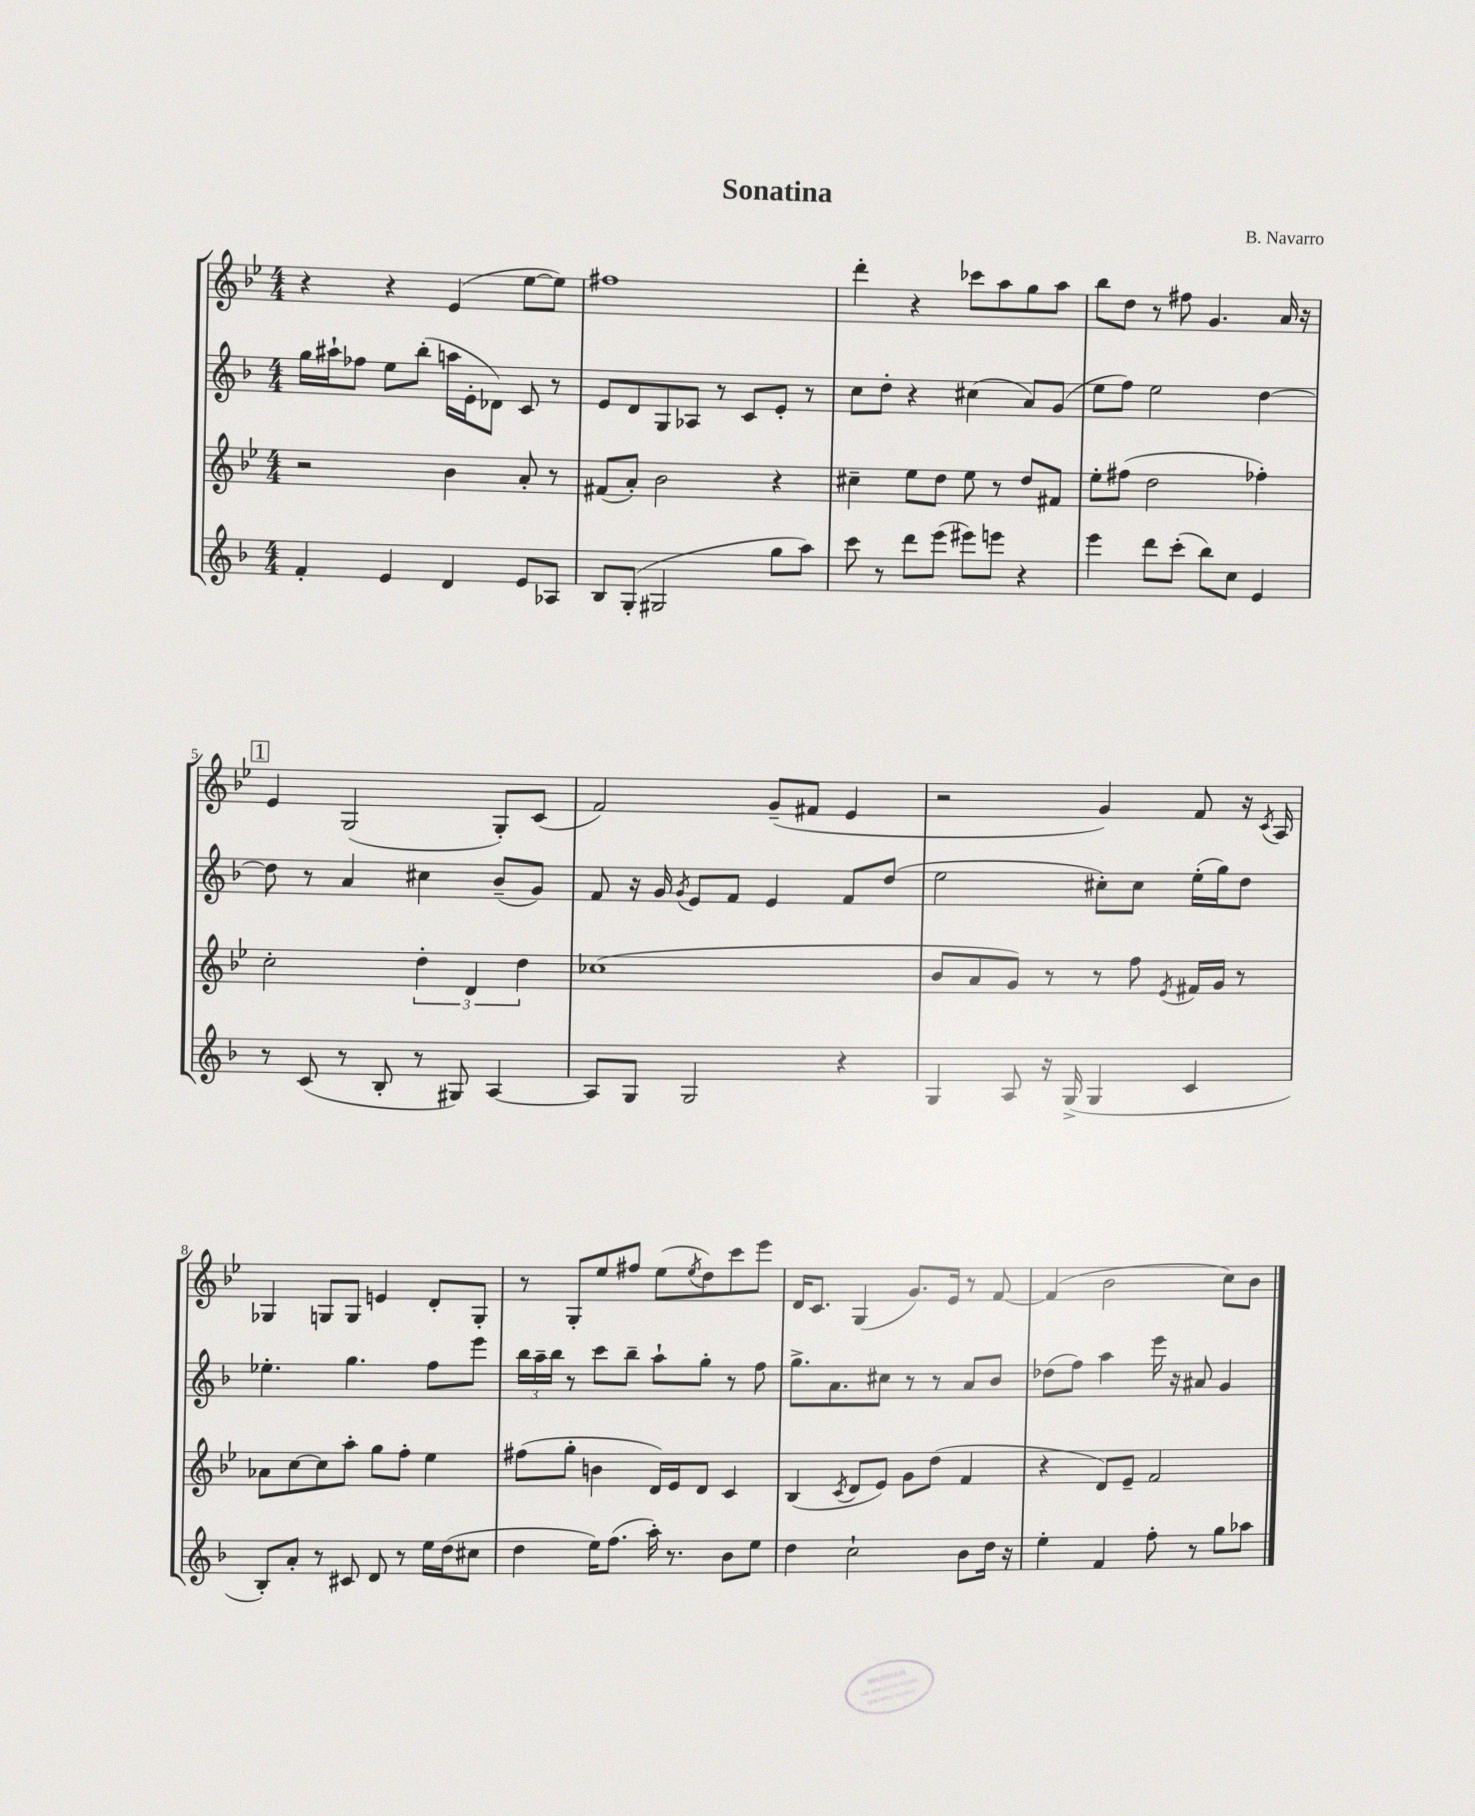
\header { title = "Sonatina" composer = "B. Navarro" }
<<
\new StaffGroup <<
\new Staff = "s0" {
    \clef treble \key bes \major \numericTimeSignature \time 4/4
    r4 r4 ees'4( ees''8~ ees''8) |
    fis''1 |
    d'''4-. r4 ces'''8 a''8 g''8 a''8 |
    bes''8 d''8 r8 fis''8 g'4. a'16 r16 |
    \mark \markup { \box "1" } ees'4 g2( g8-.) c'8( |
    f'2) g'8--( fis'8 ees'4 |
    r2 g'4) f'8 r16 \acciaccatura { c'8 } a16 |
    ges4 g8 g8 e'4 d'8-. g8-. |
    r8 g8-. ees''8 fis''8 ees''8( \acciaccatura { ees''8 } d''8) c'''8 ees'''8 |
    d'16 c'8. g4( g'8.) ees'16 r8 f'8~ |
    f'4( bes'2 c''8) bes'8 \bar "|." |
}
\new Staff = "s1" {
    \clef treble \key f \major \numericTimeSignature \time 4/4
    g''16 ais''16-! fes''8 e''8 bes''8-.( a''16 e'16-. des'8) c'8 r8 |
    e'8 d'8 g8 aes8 r8 c'8 e'8-. r8 |
    c''8 d''8-. r4 cis''4( a'8) g'8( |
    e''8 f''8) e''2 d''4~ |
    \mark \markup { \box "1" } d''8 r8 a'4 cis''4 bes'8--( g'8) |
    f'8 r16 g'16 \acciaccatura { g'8 } e'8 f'8 e'4 f'8 d''8( |
    e''2 cis''8-.) cis''8 e''16-.( g''16) d''8 |
    ees''4.-. g''4. f''8 e'''8 |
    \tuplet 3/2 { bes''16 a''16-- bes''16 } r8 c'''8 bes''8-- a''8-! g''8-. r8 f''8 |
    g''8.-> a'8. cis''8 r8 r8 a'8 bes'8 |
    des''8( f''8) a''4 e'''16 r16 ais'8 g'4 \bar "|." |
}
\new Staff = "s2" {
    \clef treble \key bes \major \numericTimeSignature \time 4/4
    r2 bes'4 a'8-. r8 |
    fis'8( a'8-.) bes'2 r4 |
    cis''4-- ees''8 d''8 ees''8 r8 d''8 fis'8 |
    ees''8-. fis''8( d''2 fes''4-.) |
    \mark \markup { \box "1" } c''2-. \tuplet 3/2 { d''4-. d'4 d''4 } |
    ces''1( |
    bes'8 a'8 g'8) r8 r8 f''8 \acciaccatura { ees'8 } fis'16 g'16 r8 |
    aes'8 c''8~ c''8 a''8-. g''8 f''8-. ees''4 |
    fis''8( g''8-. b'4 d'16) ees'16 d'8 c'4 |
    bes4( \acciaccatura { c'8 } d'8 ees'8) g'8 d''8( f'4 |
    r4 d'8) ees'8-- f'2 \bar "|." |
}
\new Staff = "s3" {
    \clef treble \key f \major \numericTimeSignature \time 4/4
    f'4-. e'4 d'4 e'8 aes8 |
    bes8 g8-.( gis2 g''8 a''8) |
    c'''8 r8 d'''8 e'''8( eis'''8) e'''8 r4 |
    e'''4 d'''8 c'''8-.( bes''8) c''8 e'4 |
    \mark \markup { \box "1" } r8 c'8( r8 bes8-. r8 gis8) a4~ |
    a8 g8 g2 r4 |
    g4 a8 r16 g16->( g4 c'4 |
    bes8-.) a'8-. r8 cis'8 d'8 r8 e''16 d''16( cis''8 |
    d''4 e''16) f''8.( a''16-.) r8. bes'8 e''8 |
    d''4 c''2-! bes'8 d''16 r16 |
    e''4-. f'4 f''8-. r8 g''8 aes''8 \bar "|." |
}
>>
>>
